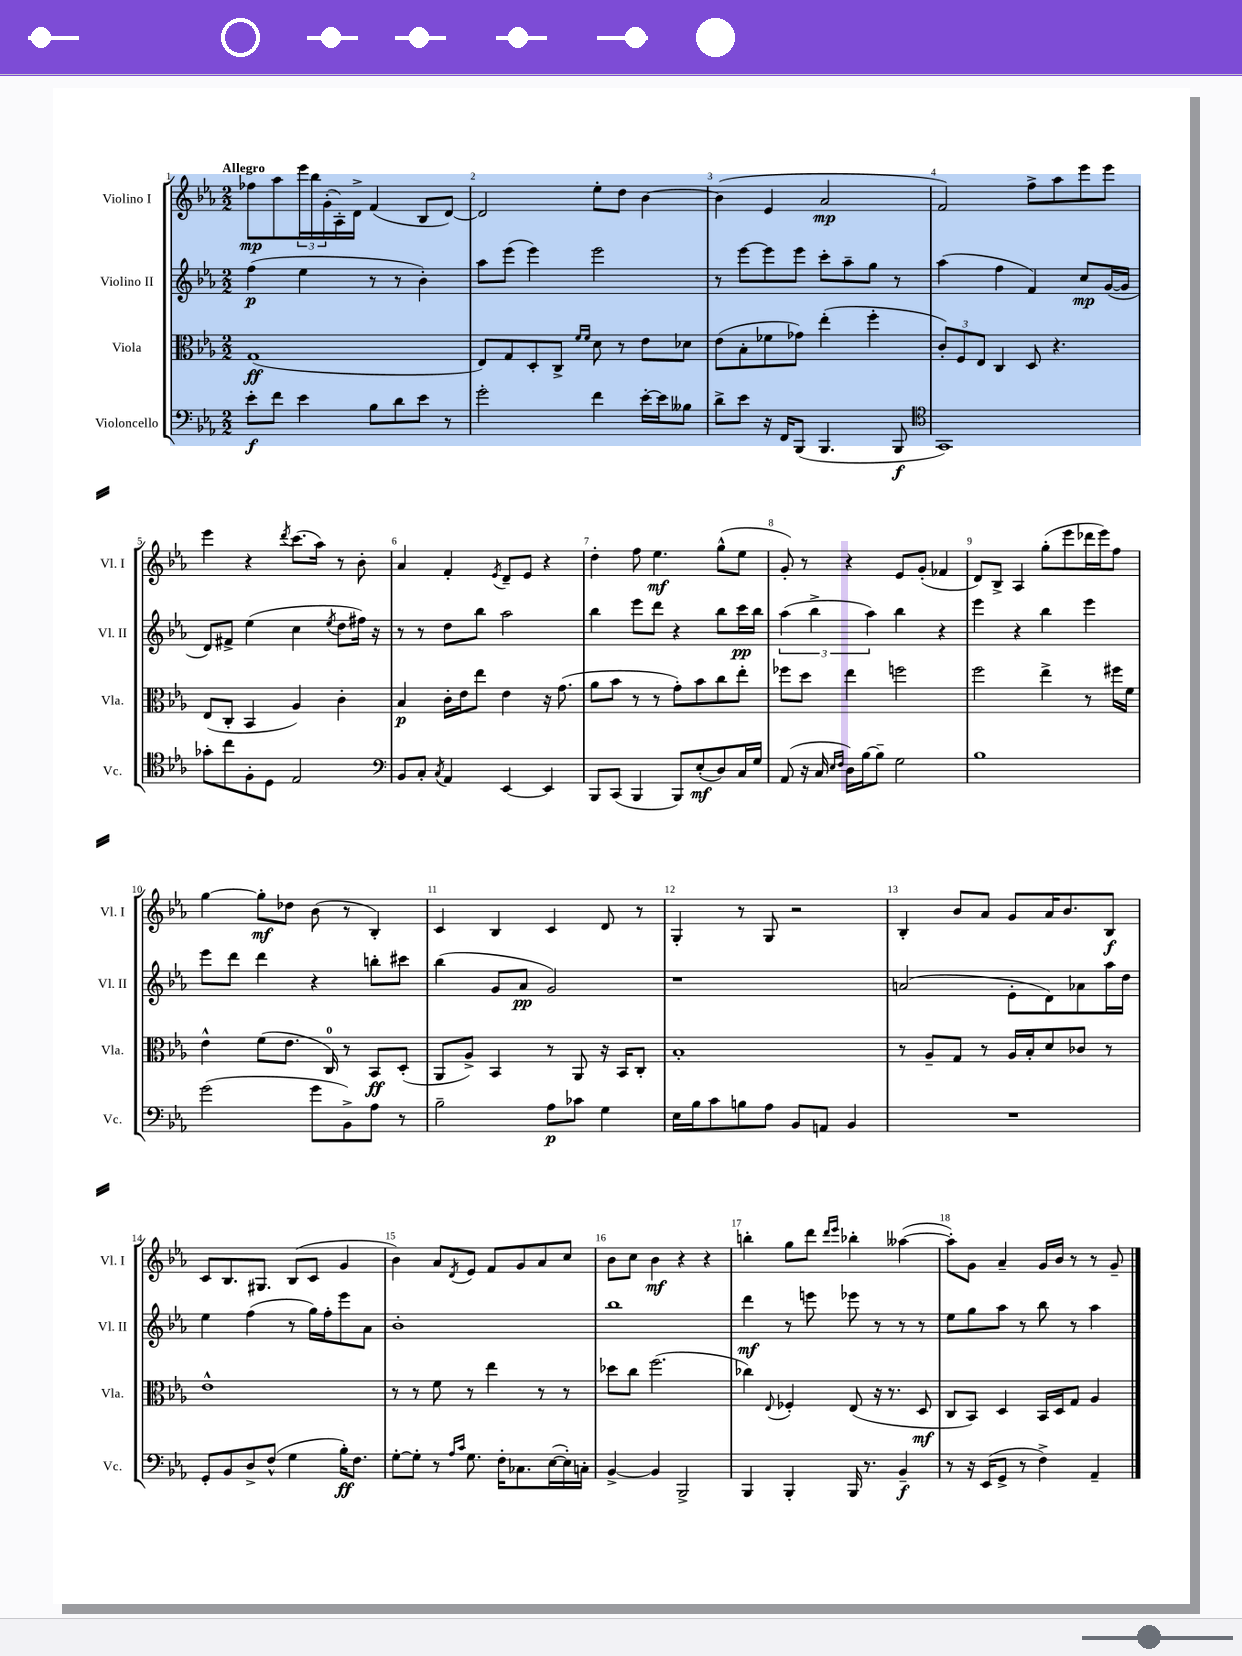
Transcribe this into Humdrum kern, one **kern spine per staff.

**kern	**dynam	**kern	**dynam	**kern	**dynam	**kern	**dynam
*part4	*part4	*part3	*part3	*part2	*part2	*part1	*part1
*staff4	*staff4	*staff3	*staff3	*staff2	*staff2	*staff1	*staff1
*I"Violoncello	*	*I"Viola	*	*I"Violino II	*	*I"Violino I	*
*I'Vc.	*	*I'Vla.	*	*I'Vl. II	*	*I'Vl. I	*
*clefF4	*	*clefC3	*	*clefG2	*	*clefG2	*
*k[b-e-a-]	*	*k[b-e-a-]	*	*k[b-e-a-]	*	*k[b-e-a-]	*
*M2/2	*	*M2/2	*	*M2/2	*	*M2/2	*
=1	=1	=1	=1	=1	=1	=1	=1
!	!	!	!	!	!	!LO:TX:a:B:t=Allegro	!
8e-'\L	f	(1G	ff	(4ff\	p	8ff-X\L	mp
8f\J	.	.	.	.	.	8aa-\	.
4e-\	.	.	.	4ee-\	.	24eee-\L	.
.	.	.	.	.	.	24bb-\	.
.	.	.	.	.	.	(24g'\	.
.	.	.	.	.	.	16A-'\)	.
.	.	.	.	.	.	16d^\JJ	.
8B-\L	.	.	.	8r	.	(4f/	.
8d\	.	.	.	8r	.	.	.
8e-\J	.	.	.	4b-'\)	.	8B-/L	.
8r	.	.	.	.	.	[8d/J)	.
=2	=2	=2	=2	=2	=2	=2	=2
2g'\	.	8E-/L)	.	8aa-\L	.	2d/]	.
.	.	8G/	.	(8eee-\J	.	.	.
.	.	8D'/	.	4eee-\)	.	.	.
.	.	8C^/J	.	.	.	.	.
.	.	16qqf/LL	.	.	.	.	.
.	.	16qqf/JJ	.	.	.	.	.
4f\	.	8d\	.	2eee-\	.	8ee-'\L	.
.	.	8r	.	.	.	8dd\J	.
[16e-'\LL	.	8e-\L	.	.	.	[4b-\	.
16e-\J]	.	.	.	.	.	.	.
8B--X\J	.	8d-X\J	.	.	.	.	.
=3	=3	=3	=3	=3	=3	=3	=3
8d^\L	.	(8e-\L	.	8r	.	(4b-\]	.
8e-\J	.	8B-'\	.	[8eee-\L	.	.	.
16r	.	8f-X\	.	8eee-\]	.	4e-/	.
16FF/KL	.	.	.	.	.	.	.
(8BBB-/J	.	8g-X\J)	.	8eee-\J	.	.	.
4.BBB-/	.	(4ee-'\	.	8ccc'\L	.	2a-/	mp
.	.	.	.	8aa-~\	.	.	.
.	.	4ff'\	.	8gg\J	.	.	.
8BBB-/	f	.	.	8r	.	.	.
=4	=4	=4	=4	=4	=4	=4	=4
*clefC4	*	*	*	*	*	*	*
1GG)	.	12c'/L)	.	(4aa-\	.	2f/)	.
.	.	12F/	.	.	.	.	.
.	.	12E-/J	.	.	.	.	.
.	.	4C/	.	4ff\	.	.	.
.	.	8D/	.	4f/)	.	8ff^\L	.
.	.	4.r	.	.	.	8aa-\	.
.	.	.	.	8cc/L	mp	8eee-\	.
.	.	.	.	([16g/L	.	8eee-\J	.
.	.	.	.	16g/JJ]	.	.	.
!!LO:LB:g=z
=5	=5	=5	=5	=5	=5	=5	=5
8g-X'\L	.	(8E-/L	.	8d/L)	.	4eee-\	.
8cc\	.	8C'/J	.	8f#X^/J	.	.	.
8F'\	.	4BB-/	.	(4ee-\	.	4r	.
8D\J	.	.	.	.	.	.	.
.	.	.	.	.	.	8qddd/	.
2E-/	.	4A-/)	.	4cc\	.	(8.ccc\L	.
.	.	.	.	.	.	16aa-\Jk)	.
.	.	.	.	8qee-/	.	.	.
.	.	4c'\	.	8dd\L	.	8r	.
.	.	.	.	16ff#X\Jk)	.	8b-'\	.
.	.	.	.	16r	.	.	.
=6	=6	=6	=6	=6	=6	=6	=6
*clefF4	*	*	*	*	*	*	*
8BB-/L	.	4B-/	p	8r	.	4a-/	.
8C'/J	.	.	.	8r	.	.	.
8qC/	.	.	.	.	.	.	.
4AA-/	.	16c'\LL	.	8dd\L	.	4f'/	.
.	.	16e-\J	.	.	.	.	.
.	.	8ee-\J	.	8bb-\J	.	.	.
.	.	.	.	.	.	8qe-/	.
[4EE-/	.	4e-\	.	2aa-\	.	8d~/L	.
.	.	.	.	.	.	8e-/J	.
4EE-/]	.	16r	.	.	.	4r	.
.	.	(8.g\	.	.	.	.	.
=7	=7	=7	=7	=7	=7	=7	=7
8BBB-/L	.	8a-\L	.	4bb-\	.	4dd'\	.
(8CC/J	.	8b-\J	.	.	.	.	.
4BBB-/	.	8r	.	8eee-\L	.	8ff\	.
.	.	8r	.	8ddd\J	.	4.ee-\	mf
8BBB-/L)	.	8g'\L)	.	4r	.	.	.
(8E-'/	mf	8b-\	.	.	.	.	.
8D/)	.	8cc\	.	8bb-\L	.	(8gg^^\L	.
16C/L	.	8ee-'\J	.	16ccc\L	pp	8ee-\J	.
16G/JJ	.	.	.	16bb-\JJ	.	.	.
=8	=8	=8	=8	=8	=8	=8	=8
(8AA-/	.	8ff-X\L	.	(6aa-\	.	8g'/)	.
16r	.	8dd\J	.	.	.	8r	.
.	.	.	.	6bb-^\	.	.	.
16C/	.	.	.	.	.	.	.
16qqE-/LL	.	.	.	.	.	.	.
16qqF/JJ	.	.	.	.	.	.	.
16D\LL)	.	4ee-\	.	.	.	4r	.
[16B-\J	.	.	.	.	.	.	.
.	.	.	.	6aa-\)	.	.	.
8B-~\J]	.	.	.	.	.	.	.
2G\	.	2ffn\	.	4bb-\	.	8e-/L	.
.	.	.	.	.	.	(8g'/J	.
.	.	.	.	4r	.	4f-X/	.
=9	=9	=9	=9	=9	=9	=9	=9
1B-	.	2ff\	.	4eee-\	.	8d/L)	.
.	.	.	.	.	.	8B-^/J	.
.	.	.	.	4r	.	4A-/	.
.	.	4ee-^\	.	4bb-\	.	(8gg'\L	.
.	.	.	.	.	.	8eee-\	.
.	.	8r	.	4eee-\	.	16ddd-X\L	.
.	.	.	.	.	.	16eee-\J)	.
.	.	16ff#X\LL	.	.	.	8ff\J	.
.	.	16f\JJ	.	.	.	.	.
!!LO:LB:g=z
=10	=10	=10	=10	=10	=10	=10	=10
(2g\	.	4e-^^\	.	8eee-\L	.	[4gg\	.
.	.	.	.	8ddd\J	.	.	.
.	.	(8f\L	.	4ddd\	.	8gg'\L]	mf
.	.	8.e-\J	.	.	.	8dd-X\J	.
8g\L	.	.	.	4r	.	(8b-\	.
.	.	16C/)	.	.	.	.	.
8BB-^\)	.	8r	.	.	.	8r	.
8A-\J	.	8BB-/L	ff	8bbn'\L	.	4B-'/)	.
8r	.	(8D'/J	.	8ccc#X\J	.	.	.
=11	=11	=11	=11	=11	=11	=11	=11
2B-~\	.	8AA-/L	.	(4bb-\	.	4c/	.
.	.	8A-^/J)	.	.	.	.	.
.	.	4BB-/	.	8g/L	.	4B-/	.
.	.	.	.	8a-/J	pp	.	.
8A-\L	p	8r	.	2g/)	.	4c/	.
8c-X\J	.	8AA-/	.	.	.	.	.
4G\	.	16r	.	.	.	8d/	.
.	.	16BB-/KL	.	.	.	.	.
.	.	8C'/J	.	.	.	8r	.
=12	=12	=12	=12	=12	=12	=12	=12
16E-\LL	.	1B-'	.	1r	.	4G'/	.
16B-\J	.	.	.	.	.	.	.
8c\	.	.	.	.	.	.	.
8Bn\	.	.	.	.	.	8r	.
8A-\J	.	.	.	.	.	8G/	.
8BB-/L	.	.	.	.	.	2r	.
8AAn/J	.	.	.	.	.	.	.
4BB-/	.	.	.	.	.	.	.
=13	=13	=13	=13	=13	=13	=13	=13
1r	.	8r	.	(2an/	.	4B-'/	.
.	.	8A-~/L	.	.	.	.	.
.	.	8G/J	.	.	.	8b-/L	.
.	.	8r	.	.	.	8a-/J	.
.	.	16A-/LL	.	8e-'\L	.	8g/L	.
.	.	16B-'/J	.	.	.	.	.
.	.	8d/	.	8d\)	.	16a-/K	.
.	.	.	.	.	.	8.b-/	.
.	.	8c-X/J	.	8a-X\	.	.	.
.	.	8r	.	16aa-\L	.	8B-/J	f
.	.	.	.	16dd\JJ	.	.	.
!!LO:LB:g=z
=14	=14	=14	=14	=14	=14	=14	=14
8GG'/L	.	1e-^^	.	4ee-\	.	8c/L	.
8BB-/	.	.	.	.	.	8.B-/	.
8D^/	.	.	.	(4ff\	.	.	.
.	.	.	.	.	.	8.G#X/J	.
(8F^^/J	.	.	.	.	.	.	.
4G\	.	.	.	8r	.	(8B-/L	.
.	.	.	.	16gg\LL)	.	8c/J	.
.	.	.	.	16ff'\J	.	.	.
16B-'\KL)	ff	.	.	8eee-\	.	4g/	.
8.F\J	.	.	.	.	.	.	.
.	.	.	.	8a-\J	.	.	.
=15	=15	=15	=15	=15	=15	=15	=15
[8G'\L	.	8r	.	1b-'	.	4b-\)	.
8G'\J]	.	8r	.	.	.	.	.
8r	.	8f\	.	.	.	8a-/L	.
16qqA-/LL	.	.	.	.	.	.	.
16qqc/JJ	.	.	.	.	.	8qd/	.
8.G\	.	8r	.	.	.	8e-/J	.
.	.	4ee-\	.	.	.	8f/L	.
16F'\KL	.	.	.	.	.	.	.
8.C-X\	.	.	.	.	.	8g/	.
.	.	8r	.	.	.	8a-/	.
([16E-\L	.	.	.	.	.	.	.
16E-'\])	.	8r	.	.	.	8cc/J	.
16Cn'\JJ	.	.	.	.	.	.	.
=16	=16	=16	=16	=16	=16	=16	=16
[4BB-^/	.	8dd-X\L	.	1bb-	.	8b-\L	.
.	.	8cc\J	.	.	.	8cc\J	.
4BB-/]	.	(2.ff\	.	.	.	4b-\	mf
2BBB-^/	.	.	.	.	.	4r	.
.	.	.	.	.	.	4r	.
=17	=17	=17	=17	=17	=17	=17	=17
4BBB-/	.	4cc-X\)	.	4ddd\	mf	4bbn'\	.
.	.	8qqE-/	.	.	.	.	.
4BBB-'/	.	4F-X'/	.	8r	.	8gg\L	.
.	.	.	.	8eeen\	.	8ddd\J	.
.	.	.	.	.	.	16qqddd/LL	.
.	.	.	.	.	.	16qqeee-/JJ	.
16BBB-/	.	(8E-/	.	8eee-X\	.	4bb-X'\	.
8.r	.	.	.	.	.	.	.
.	.	16r	.	8r	.	.	.
.	.	8.r	.	.	.	.	.
4BB-~/	f	.	.	8r	.	([4aa--X\	.
.	.	8D/	mf	8r	.	.	.
=18	=18	=18	=18	=18	=18	=18	=18
8r	.	8C/L	.	8ee-\L	.	8aa--'\L])	.
16r	.	8BB-/J)	.	8gg\	.	8g\J	.
(16EE-/KL	.	.	.	.	.	.	.
8GG^/J	.	4D/	.	8aa-\J	.	4a-~/	.
8r	.	.	.	8r	.	.	.
4F^\)	.	16BB-/LL	.	8bb-\	.	16g/LL	.
.	.	16D/J	.	.	.	16b-/JJ	.
.	.	8G/J	.	8r	.	8r	.
4AA-~/	.	4A-/	.	4aa-\	.	8r	.
.	.	.	.	.	.	8g~/	.
==	==	==	==	==	==	==	==
*-	*-	*-	*-	*-	*-	*-	*-
